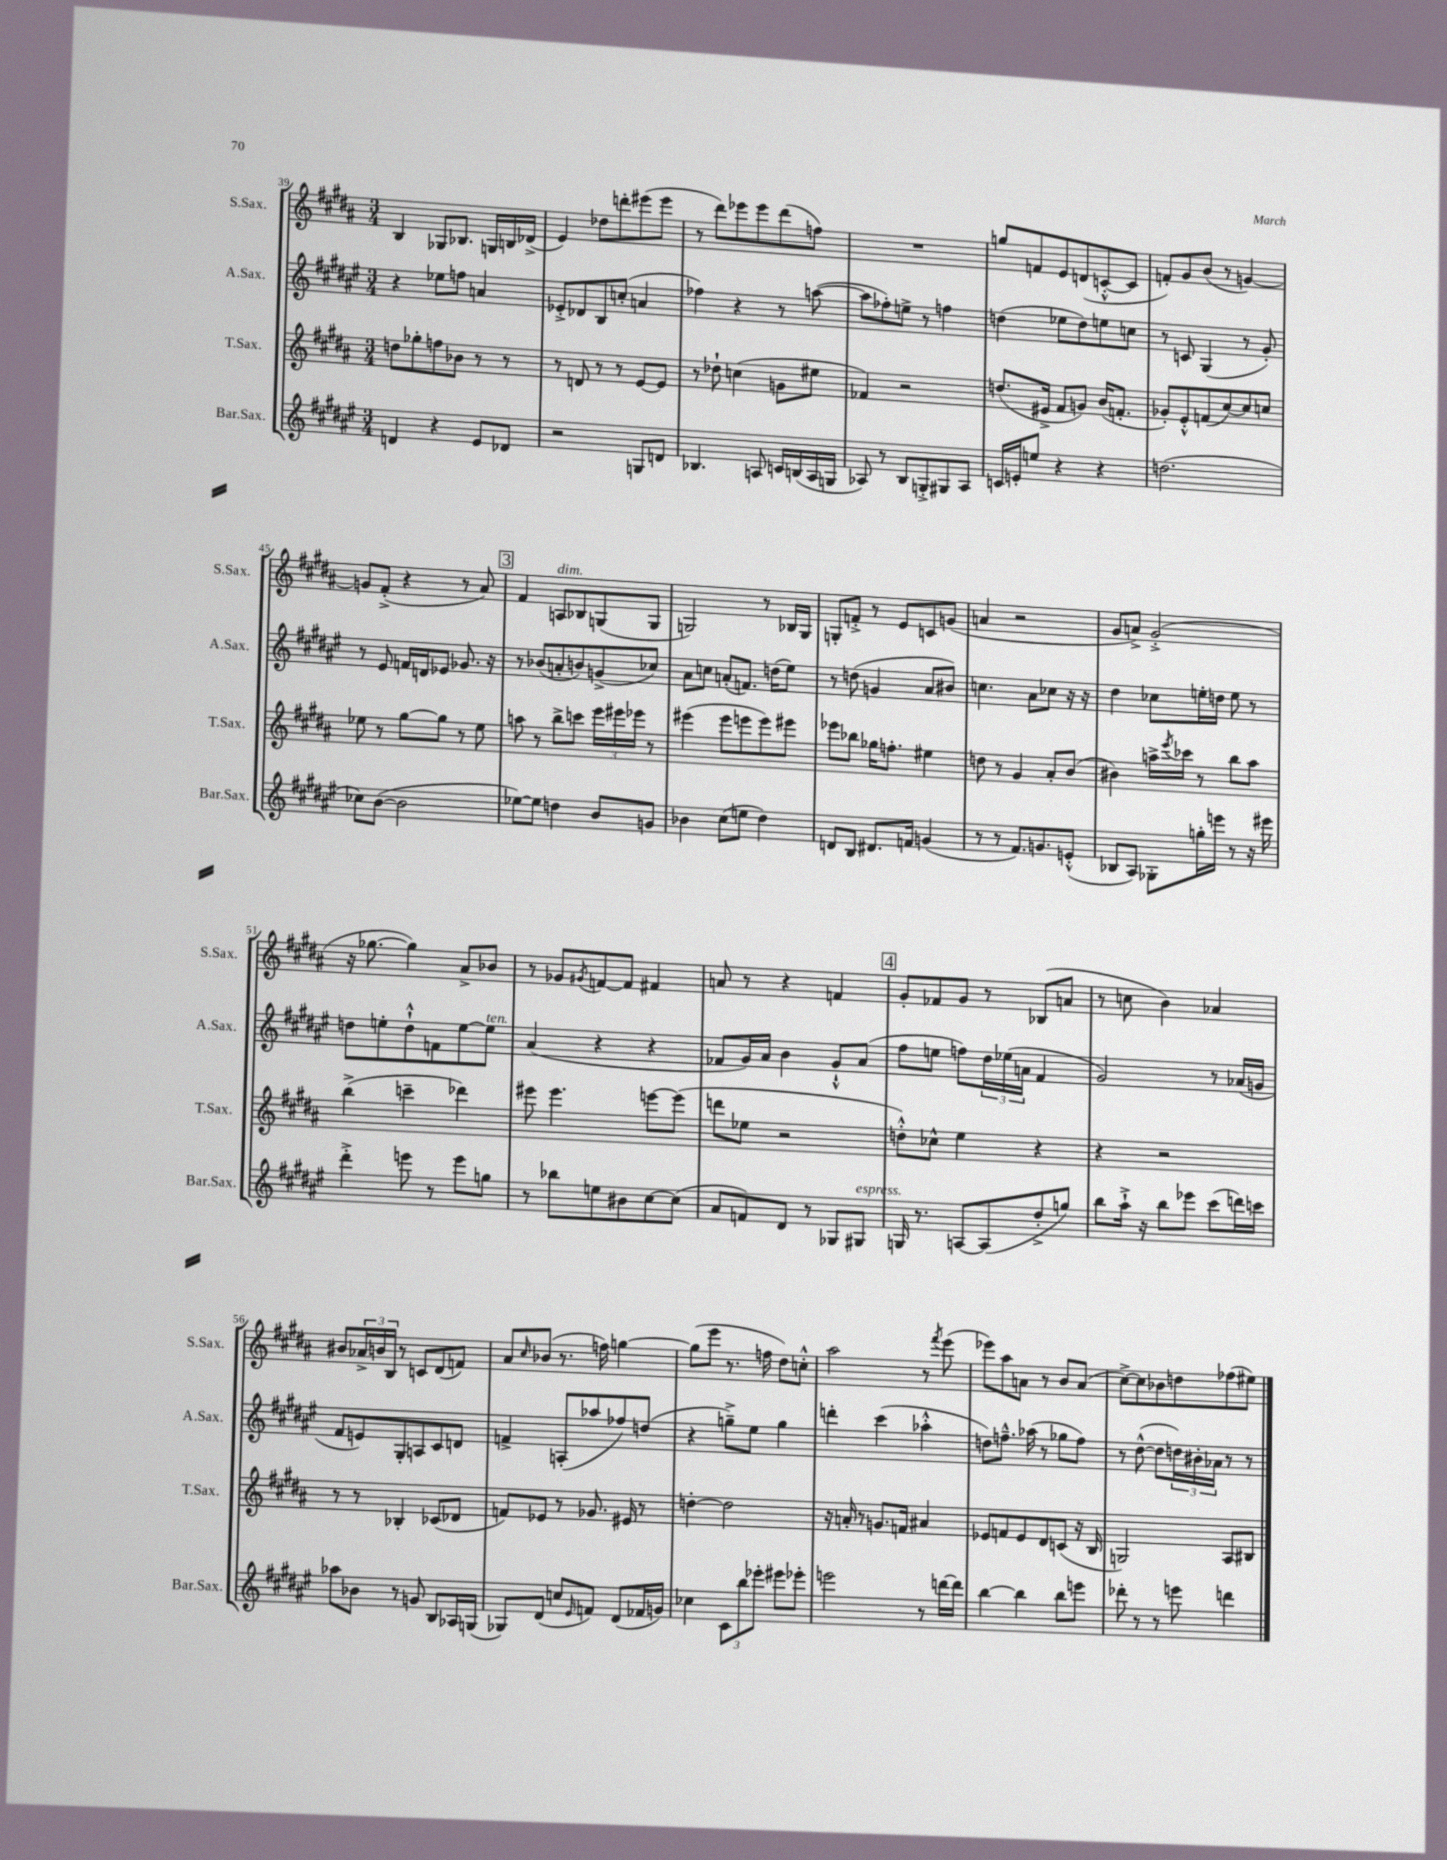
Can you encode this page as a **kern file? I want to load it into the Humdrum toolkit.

**kern	**kern	**kern	**kern
*part4	*part3	*part2	*part1
*staff4	*staff3	*staff2	*staff1
*I"Bar.Sax.	*I"T.Sax.	*I"A.Sax.	*I"S.Sax.
*I'Bar.Sax.	*I'T.Sax.	*I'A.Sax.	*I'S.Sax.
*clefG2	*clefG2	*clefG2	*clefG2
*k[f#c#g#d#a#e#]	*k[f#c#g#d#a#]	*k[f#c#g#d#a#e#]	*k[f#c#g#d#a#]
*M3/4	*M3/4	*M3/4	*M3/4
=39	=39	=39	=39
4dn/	8ddn\L	4r	4B/
.	8gg-X'\	.	.
4r	8ffn\	8ee-X\L	8G-X/L
.	8b-X\J	8ffn\J	8.B-X/J
8e#/L	8r	4an/	.
.	.	.	16Gn/LL
8d-X/J	8r	.	16Bn/
.	.	.	(16d-X^/JJ
=40	=40	=40	=40
2r	8r	8e-X'^/L	4e/)
.	8dn/	8d-X/	.
.	8r	8B/	8dd-X\L
.	8r	(8ccn'/J	8dddn'\
8Gn/L	[8e/L	4an/	(8eee#X\
8dn/J	8e/J]	.	8eee#\J
=41	=41	=41	=41
4.B-X/	8r	4ff-X\)	8r
.	8dd-X`\	.	8ddd#\L)
.	(4ccn\	4r	8eee-X\
8An/	.	.	8eee-\
16cn/LL	8gn\L	8r	(8ddd#\
(16Bn/	.	.	.
16A/	8ee#X\J	([8aan\	8ffn\J)
16Gn/JJ	.	.	.
=42	=42	=42	=42
8A-X/)	4f-X/)	8aa\L]	2.r
8r	.	8ff-X'\)	.
8B/L	2r	8een^\J	.
8Gn'^/	.	8r	.
8G#X/	.	4ffn\	.
8A-/J	.	.	.
=43	=43	=43	=43
16cn/LL	(8.ddn/L	(4ddn\	8ggn/L
16en'/J	.	.	.
8een/J	.	.	8fn/
.	16e#X^/Jk	.	.
4r	8f#/L	8ee-X\L	8e/
.	8gn/J)	8dd\)	(8dn/
4r	(16b/KL	8een\	[8cn'^^/
.	8.fn'/J	.	.
.	.	8ccn\J	8c/J]
=44	=44	=44	=44
(2.ddn\	8g-X'/L)	8r	8fn'/L)
.	8e'^^/	8cn/	8g#/
.	(8fn/	(4G#/	(8b/J
.	[8cc#/)	.	8r
.	8cc#/]	8r	[4gn/)
.	8ccn/J	8g#'/)	.
!!LO:LB:g=z
=45	=45	=45	=45
8cc-X\L)	8ee-X\	8r	8gn/L]
([8b\J	8r	8e#/	(8f#'^/J
2b\]	[8gg#\L	16fn/LL	4r
.	.	16dn/J	.
.	8gg#\J]	8e-X/J	.
.	8r	8.g-X/	8r
.	8ee-\	.	8a#/)
.	.	16r	.
!!LO:REH:place=s1:t=3
=46	=46	=46	=46
[8ee-X\L)	8aan\	8r	4f#/
8ee-\J]	8r	(8b-X/L	.
!	!	!	!LO:TX:a:i:t=dim.
4ddn\	8bb^\L	8an'/	8An/L
.	8cccn\J	8bn/)	8B-X/
8b/L	24eee\LL	(8gn^/	(8Gn/
.	24eee#X\	.	.
.	24eee-X\JJ	.	.
8gn/J	8r	8cc-X/J)	8G/J
=47	=47	=47	=47
4b-X\	(4eee#X\	8a#\L	2Gn/)
.	.	8ccn\J	.
(8cc#\L	8eee#\L	(8an'/L	.
8een\J	8eeen\	8.fn/J)	.
4dd#\)	8eee\)	.	8r
.	.	(16ddn\KL	.
.	8eee#X\J	8ee#\J)	16B-X/LL
.	.	.	16G/JJ
=48	=48	=48	=48
8dn/L	8eee-X\L	8r	8Gn'/L
8B/J	8bb-X\J	(8ddn\	8fn'^/J
8.d#X/L	16gg-X\KL	4gn/	8r
.	8.ffn'\J	.	.
.	.	.	8e/L
16fn/Jk	.	.	.
(4gn/	4ee#X\	8a#/L	8cn/
.	.	8b#X/J)	(8gn/J
=49	=49	=49	=49
8r	8ddn\	4.ccn\	4an/
8r	8r	.	.
8.f#/L)	4g#/	.	2r
.	.	8a#\L	.
8.gn/	.	.	.
.	8a#'/L	8cc-X\J	.
(8en'^^/J	(8b/J	16r	.
.	.	16r	.
=50	=50	=50	=50
8B-X/L	4b#X\)	4dd#\	8g#/L
8A#/J)	.	.	8an^/J)
8G-X'\L	16aan^\LL	8cc-X\L	(2g#'^/
.	8qeee/	.	.
.	16ccc-X\JJ	.	.
16ggn'\L	8r	16een'\L	.
16eeen\JJ	.	16ddn\JJ	.
8r	8bb\L	8ee\	.
16r	8aa\J	8r	.
16eee#X\	.	.	.
!!LO:LB:g=z
=51	=51	=51	=51
4ddd#'^\	(4bb^\	8ddn\L	16r
.	.	.	[8.gg-X\
.	.	8een'\	.
8eeen\	4cccn~\	8dd`^^\	4gg-\])
8r	.	8fn\	.
8eee\L	4ddd-X\)	[8ee\	8a#^/L
!	!	!LO:TX:a:i:t=ten.	!
8ggn\J	.	8ee\J]	8b-X/J
=52	=52	=52	=52
8r	8eee#X\	(4a#/	8r
8bb-X\L	4.eee#\	.	8g-X/L
.	.	.	8qg#X/
8een\	.	4r	[8fn/
8b#X\	.	.	8f/J]
[8cc#\	[8eeen\L	4r	4f#X/
(8cc#\J]	(8eee\J]	.	.
=53	=53	=53	=53
8a#/L	8dddn\L	8f-X/L	8an/
8fn/)	8ee-X\J	16g#/L)	8r
.	.	16a#/JJ	.
8d#/J	2r	4b\	4r
8r	.	.	.
8G-X/L	.	8g#`^^/L	4fn/
!LO:TX:a:i:t=espress.	!	!	!
8G#X/J	.	(8a#/J	.
!!LO:REH:place=s1:t=4
=54	=54	=54	=54
16Gn/	8ddn'^^\L)	8ff#\L	8g#'/L
8.r	.	.	.
.	8cc-X^^\J	8een\J	8f-X/
[8An/L	4ee\	8ffn\L)	8g#/J
(8A/]	.	24dd#\L	8r
.	.	(24ee-X\	.
.	.	24an\JJ	.
8dd#'^/	4r	4f#/	(8B-X/L
8ggn/J)	.	.	8an/J
=55	=55	=55	=55
8bb\L	4r	2g#/)	8r
16aa#`^\Jk	.	.	8ccn\
16r	.	.	.
8bb\L	2r	.	4b\)
8eee-X\J	.	.	.
(8ccc#\L	.	8r	4a-X/
16dddn\L)	.	(16a-X/LL	.
16cccn\JJ	.	16gn/JJ	.
!!LO:LB:g=z
=56	=56	=56	=56
8aa-X\L	8r	8f#/L	8b#X/L
8b-X\J	8r	8en/)	24a-X^/L
.	.	.	24bn/
.	.	.	24B/JJ
8r	4B-X'/	8G#'/	8r
8gn/	.	8An/	8cn/L
8B/L	(8c-X/L	8c#/	(8d#/
16A-X/L	8d-X/J	8dn/J	8fn/J)
(16Gn/JJ	.	.	.
=57	=57	=57	=57
8G-X/L)	8fn/L)	4fn^/	8a#/L
.	.	.	16qqcc#/
(8d#/J	8e-X/J	.	(8b-X/J
8ccn/L	8r	(8An'/L	8.r
16qqe#/	.	.	.
8fn/J)	8.g-X/	8aa-X/	.
.	.	.	16ffn\)
(8d#/L	.	8ff-X/)	[4ggn\
.	16e#X/	.	.
16f-X/L	8r	(8ddn/J	.
16gn/JJ)	.	.	.
=58	=58	=58	=58
4cc-X\	[4ddn'\	4r	(8gg\L]
.	.	.	8eee\J
12c#\L	2dd\]	8ggn~^\L)	8.r
12bb\	.	.	.
.	.	8ee#\J	.
12eee-X'\J	.	.	.
.	.	.	16ffn\
8eee#X\L	.	4gg\	8dd#\L)
8eee-X'\J	.	.	8ccn'^^\J
=59	=59	=59	=59
2eeen\	16r	4dddn'\	2aa#\
.	16an'/	.	.
.	8r	.	.
.	8.gn/L	(4ccc#\	.
.	16fn/Jk	.	.
8r	4a#X/	4aa-X'^^\	8r
.	.	.	8qfff#/
[16dddn\LL	.	.	(8eee\
16ddd\JJ]	.	.	.
=60	=60	=60	=60
[4bb\	8e-X/L	8ddn\L)	8eee-X\L)
.	8fn/	8.ffn~^^\J	8aa#\
4bb\]	8e-/	.	8an\J
.	.	(16aa-X\	.
.	8d#/	8r	8r
8bb\L	(8cn/J	8gg-X\L	8b/L
8eeen\J	16r	8ff\J)	(8a/J
.	16B/	.	.
=61	=61	=61	=61
8ddd-X'\	2Gn/)	8r	[8cc#^\L)
8r	.	([8dd#^^\	8cc#\]
8r	.	8dd#\L]	8b-X\
8eeen\	.	24ddn\L)	8ddn\
.	.	24b#X'\	.
.	.	24a-X\JJ	.
4dddn\	8A#/L	8r	(8ff-X\
.	8B#X/J	8r	8ee#X\J)
==	==	==	==
*-	*-	*-	*-
